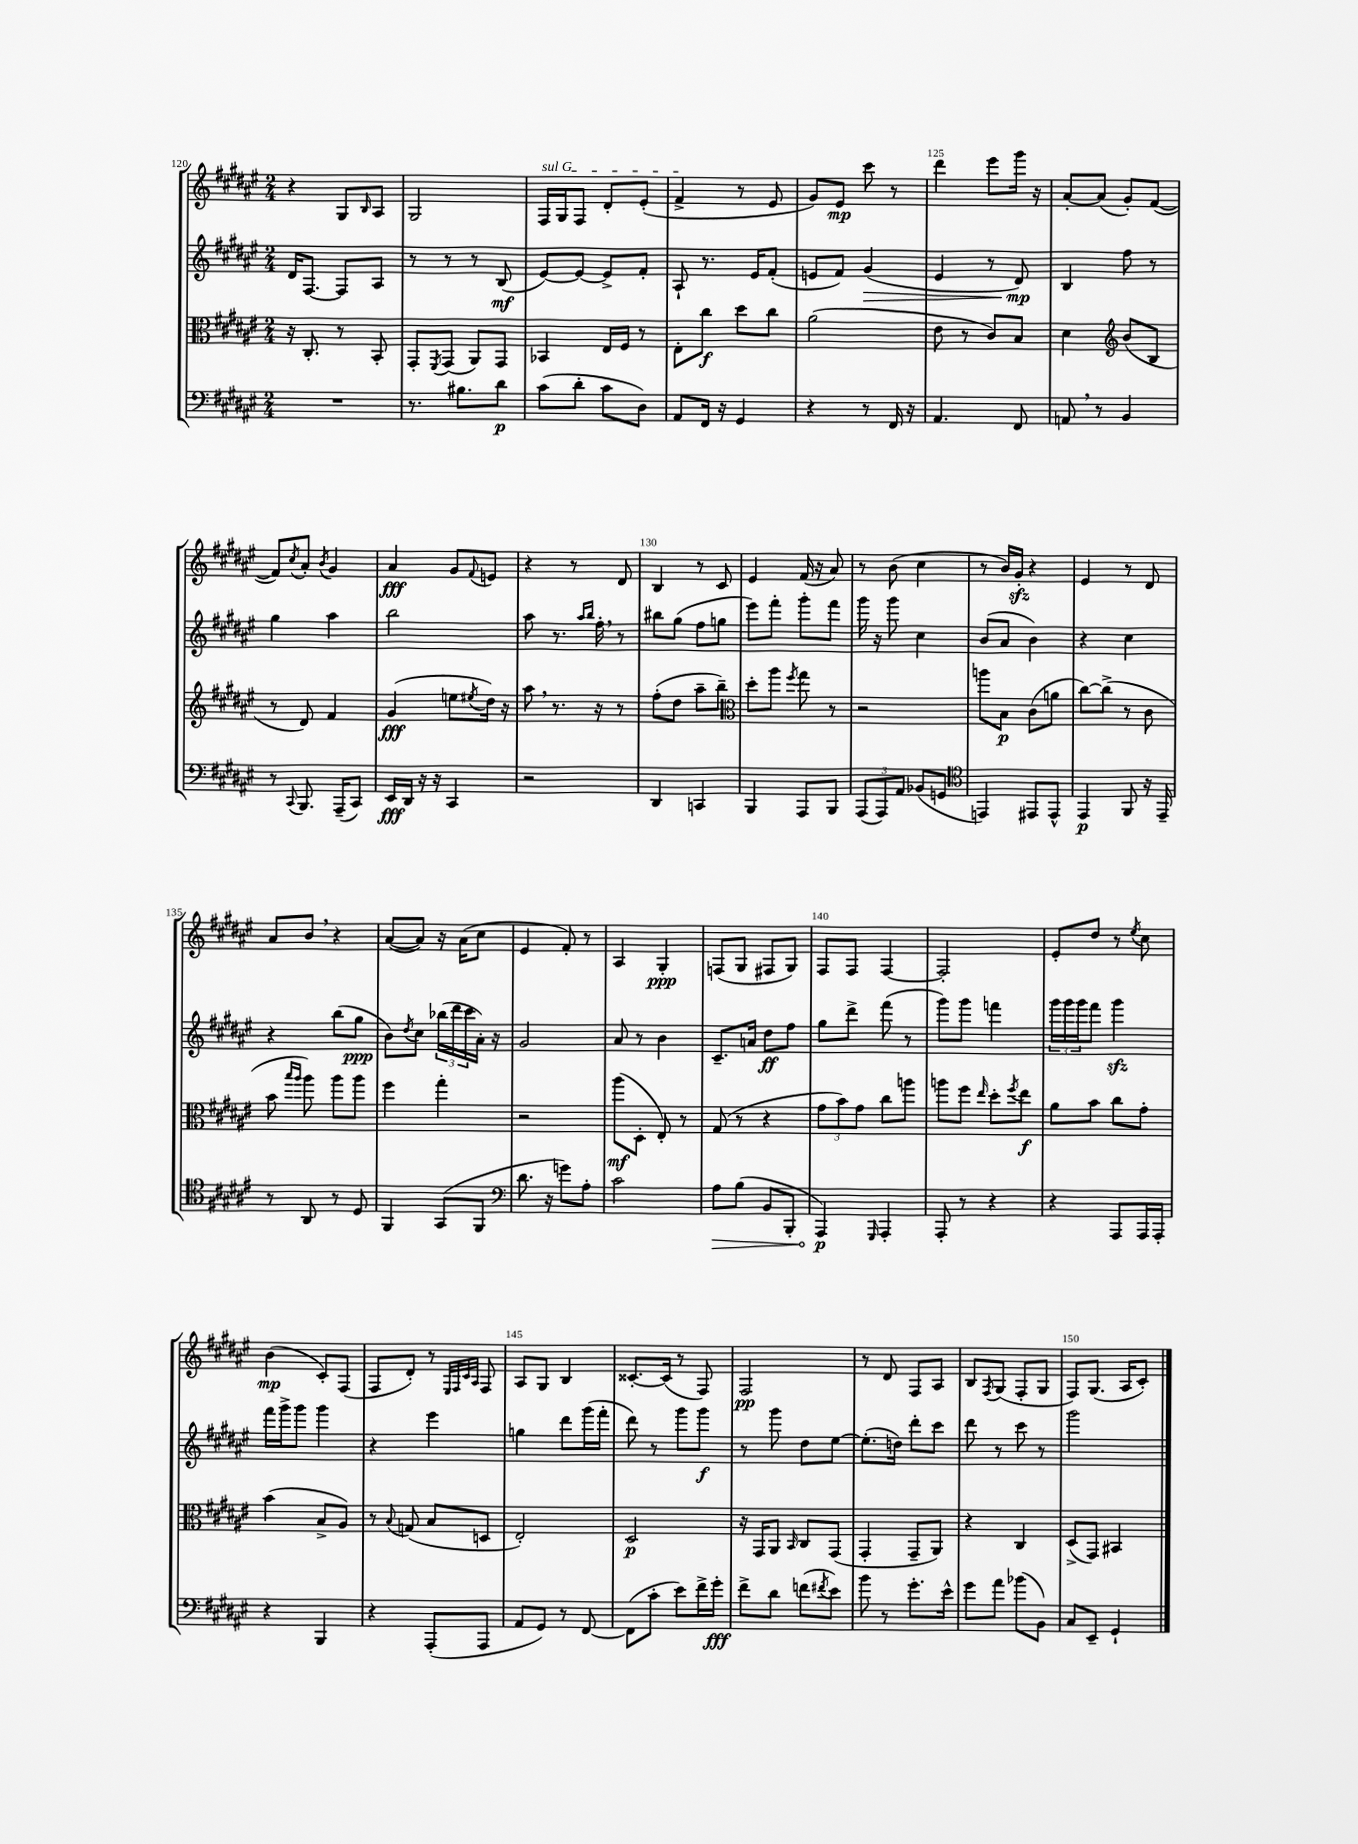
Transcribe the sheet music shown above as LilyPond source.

<<
\new StaffGroup <<
\new Staff = "s0" {
    \clef treble \key fis \major \numericTimeSignature \time 2/4
    r4 gis8 \grace { b16 } ais8 |
    gis2 |
    \once \override TextSpanner.bound-details.left.text = \markup { \italic "sul G" } fis16\startTextSpan gis16 fis8 dis'8-. eis'8-.( |
    fis'4->\stopTextSpan r8 eis'8 |
    gis'8) eis'8\mp cis'''8 r8 |
    dis'''4 eis'''8 gis'''16 r16 |
    ais'8~-. ais'8( gis'8-.) fis'8~( |
    fis'8) \acciaccatura { cis''8 } ais'8-. \acciaccatura { b'8 } gis'4 |
    ais'4\fff gis'8 \appoggiatura { fis'8 } e'8 |
    r4 r8 dis'8 |
    b4 r8 cis'8 |
    eis'4 fis'16( r16 ais'8) |
    r8 b'8( cis''4 |
    r8 b'16) gis'16-.\sfz r4 |
    eis'4 r8 dis'8 |
    ais'8 b'8 \breathe r4 |
    ais'8~( ais'8) r16 ais'16( cis''8 |
    eis'4 fis'8-.) r8 |
    ais4 gis4-.\ppp |
    f8( gis8 fis8 gis8) |
    fis8 fis8 fis4~ |
    fis2-. |
    eis'8-. dis''8 r8 \acciaccatura { eis''8 } cis''8 |
    b'4\mp( cis'8-.) fis8( |
    fis8 dis'8-.) r8 \grace { eis32 fis32 cis'32 ais32 } fis8 |
    ais8 gis8 b4 |
    cisis'8.~-. cisis'16( r8 fis8) |
    fis2\pp |
    r8 dis'8 fis8 ais8 |
    b8 \acciaccatura { fis8 } gis8( fis8-. gis8 |
    fis8) gis8.( ais16 cis'8-.) \bar "|." |
}
\new Staff = "s1" {
    \clef treble \key fis \major \numericTimeSignature \time 2/4
    dis'16 fis8.~ fis8 ais8 |
    r8 r8 r8 b8\mf( |
    eis'8~) eis'8~ eis'8-> fis'8-. |
    ais8-! r8. eis'16 fis'8-.( |
    e'8 fis'8) gis'4\>( |
    eis'4 r8 dis'8\mp\!) |
    b4 fis''8 r8 |
    gis''4 ais''4 |
    b''2 |
    ais''8 r8. \grace { ais''16 b''16 } fis''16-. \breathe r8 |
    bis''8 gis''8( fis''8 g''8 |
    eis'''8) fis'''8-. gis'''8-. fis'''8 |
    gis'''16 r16 gis'''8 cis''4 |
    b'8( ais'8 b'4) |
    r4 cis''4 |
    r4 b''8( gis''8\ppp |
    b'8) \acciaccatura { dis''8 } cis''8 \tuplet 3/2 { bes''16( dis'''16 cis'''16 } ais'16-.) r16 |
    gis'2 |
    ais'8 r8 b'4 |
    cis'8.-- a'16 dis''8\ff fis''8 |
    gis''8 dis'''8-> fis'''8( r8 |
    gis'''8) gis'''8 f'''4 |
    \tuplet 3/2 { gis'''16 gis'''16 gis'''16 } fis'''8 gis'''4\sfz |
    fis'''16 gis'''16-> gis'''8 gis'''4 |
    r4 eis'''4 |
    g''4 dis'''8 gis'''16( fis'''16-. |
    dis'''8) r8 gis'''8 gis'''8\f |
    r8 gis'''8 dis''8 eis''8~ |
    eis''8.-.( d''16) dis'''8-. cis'''8 |
    dis'''8 r8 cis'''8 r8 |
    gis'''2 \bar "|." |
}
\new Staff = "s2" {
    \clef alto \key fis \major \numericTimeSignature \time 2/4
    r16 cis8.-. r8 b,8-. |
    gis,8-. \acciaccatura { fis,8 } gis,8( ais,8) gis,8 |
    bes,4 eis16 fis16 r8 |
    eis8-. cis''8\f dis''8 cis''8 |
    ais'2( |
    eis'8 r8 cis'8) b8 |
    dis'4 \clef treble b'8( b8 |
    r8 dis'8) fis'4 |
    gis'4\fff( e''8 \acciaccatura { eis''8 } dis''16) r16 |
    ais''8 \breathe r8. r16 r8 |
    fis''8-.( dis''8 ais''8-- b''8--) |
    \clef alto dis''8-. ais''8 \acciaccatura { fis''8 } gis''8 r8 |
    r2 |
    a''8 b8\p cis'8( a'8 |
    cis''8~) cis''8->( r8 cis'8 |
    b'8 \grace { b''16 ais''16 } ais''8) ais''8 ais''8 |
    fis''4 gis''4-. |
    r2 |
    ais''8\mf( dis8-. eis8-.) r8 |
    gis8( r8 r4 |
    \tuplet 3/2 { gis'8 b'8) gis'8 } cis''8 a''8 |
    a''8 fis''8 \grace { eis''16 } dis''8-. \acciaccatura { fis''8 } eis''8\f |
    ais'8 b'8 cis''8 gis'8-. |
    b'4( b8-> ais8) |
    r8 \appoggiatura { b8 } g8( b8 d8 |
    eis2-.) |
    dis2\p |
    r16 gis,16 ais,8 \grace { b,16 } cis8 gis,8( |
    gis,4-. gis,8-- ais,8) |
    r4 cis4 |
    dis8->( gis,8) bis,4 \bar "|." |
}
\new Staff = "s3" {
    \clef bass \key fis \major \numericTimeSignature \time 2/4
    R2 |
    r8. bis8. dis'8\p |
    cis'8( dis'8-. cis'8 dis8) |
    ais,8 fis,16 r16 gis,4 |
    r4 r8 fis,16 r16 |
    ais,4. fis,8 |
    a,8 \breathe r8 b,4 |
    r8 \appoggiatura { cis,8 } b,,8. ais,,16--( cis,8) |
    eis,16\fff dis,16 r16 r16 cis,4 |
    r2 |
    dis,4 c,4 |
    b,,4 ais,,8 b,,8 |
    \tuplet 3/2 { ais,,8( ais,,8) ais,8 } bes,8( g,8 |
    \clef tenor e,4) eis,8 eis,8-^ |
    eis,4\p fis,8 r16 eis,16-- |
    r8 ais,8 r8 dis8 |
    fis,4 gis,8( fis,8 |
    \clef bass dis'8. r16 g'8) ais8-. |
    cis'2 |
    \once \override Hairpin.circled-tip = ##t ais8\> b8( b,8 b,,8-. |
    ais,,4\p\!) \grace { gis,,16 } ais,,4-. |
    ais,,8-. r8 r4 |
    r4 ais,,8 ais,,16 ais,,16-. |
    r4 b,,4 |
    r4 ais,,8-.( ais,,8 |
    ais,8 gis,8) r8 fis,8~ |
    fis,8( cis'8-. eis'8) fis'16-> gis'16-.\fff |
    fis'8-> dis'8 f'8( \acciaccatura { fis'8 } eis'8) |
    b'8 r8 gis'8.-. eis'16-^ |
    gis'8 ais'8 bes'8( b,8) |
    cis8 eis,8-- gis,4-! \bar "|." |
}
>>
>>
\layout { \context { \Score currentBarNumber = #120 \override BarNumber.break-visibility = ##(#f #t #t) barNumberVisibility = #(every-nth-bar-number-visible 5) } }
